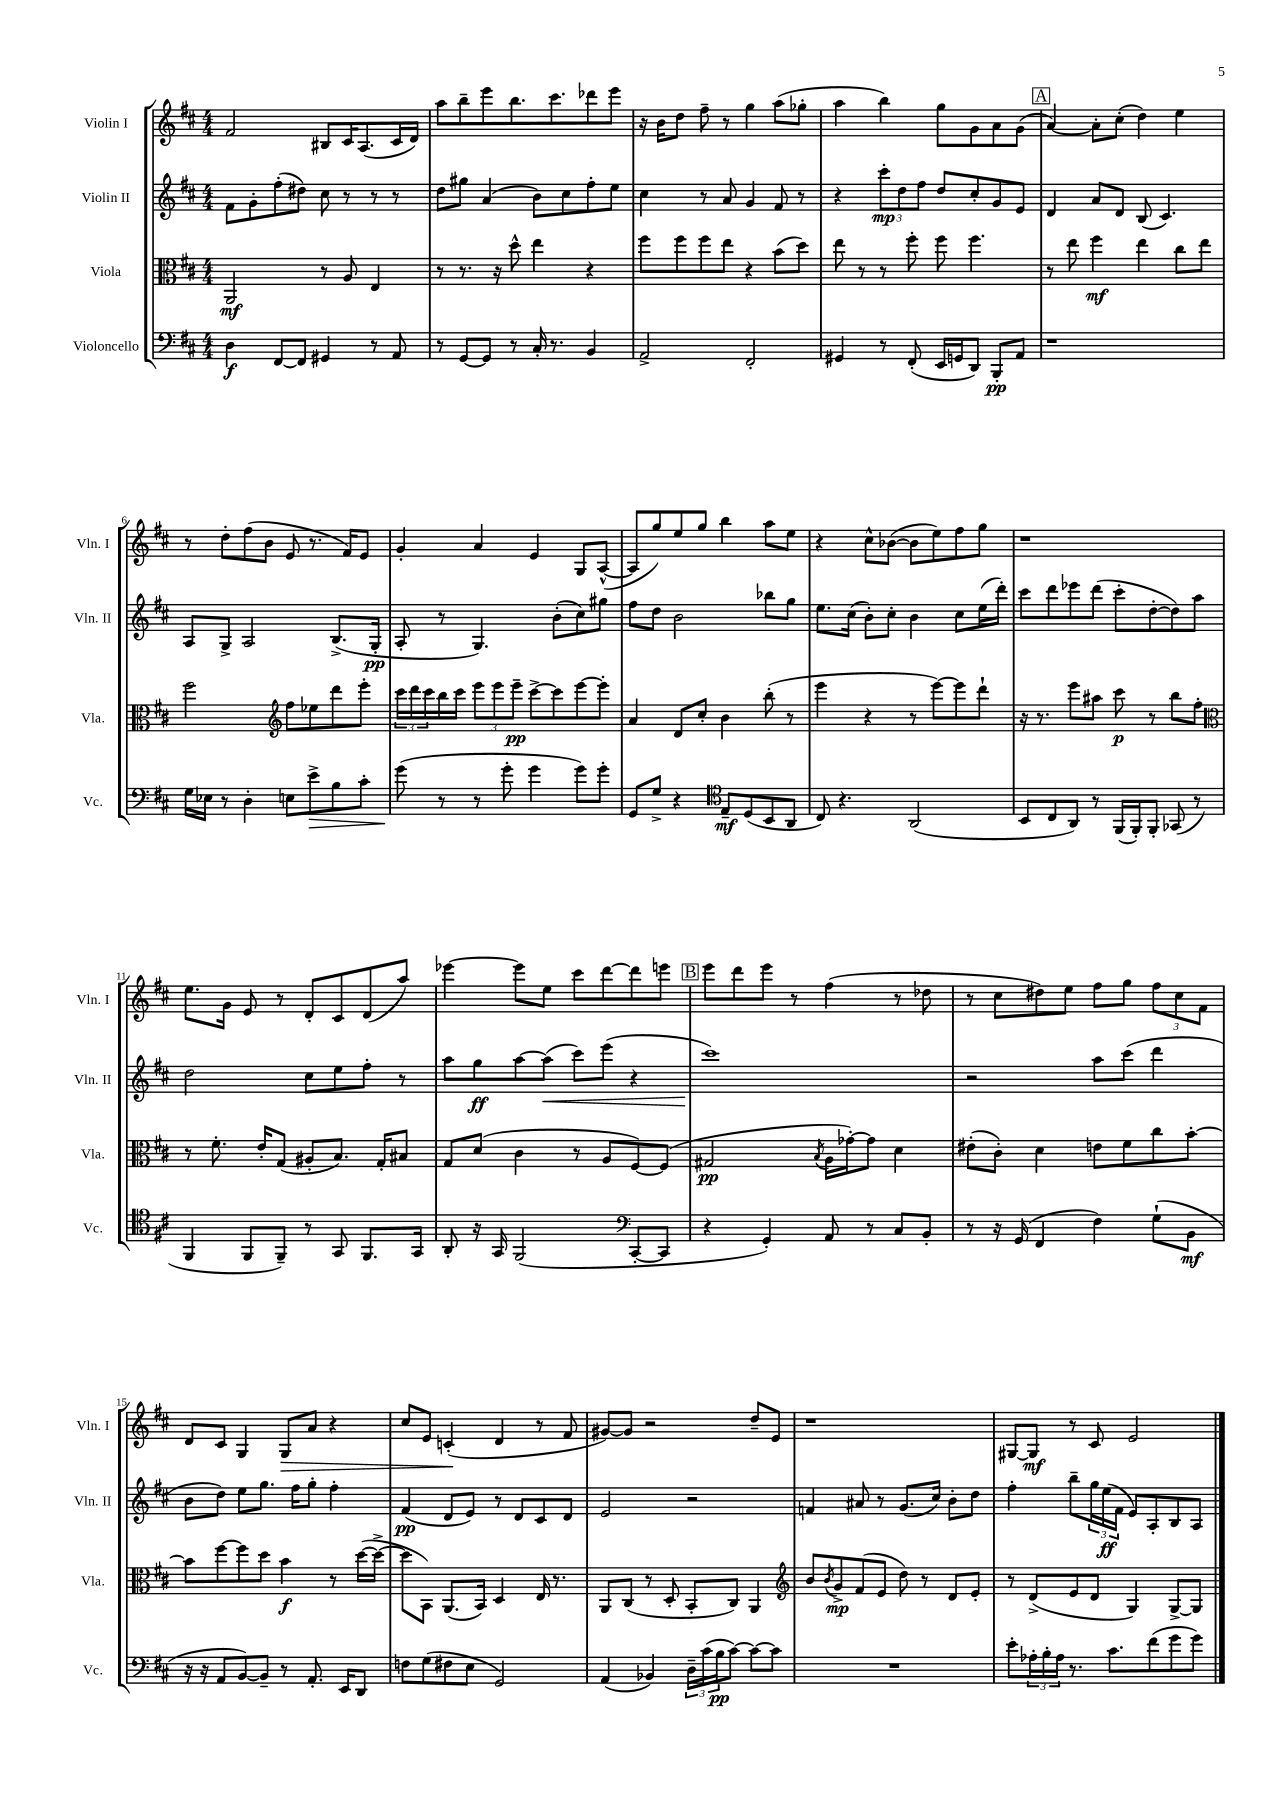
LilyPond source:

<<
\new StaffGroup <<
\new Staff = "s0" \with { instrumentName = "Violin I" shortInstrumentName = "Vln. I" } {
    \clef treble \key d \major \numericTimeSignature \time 4/4
    fis'2 bis8 cis'16 a8.( cis'16 d'16) |
    a''8 b''8-- e'''8 b''8. cis'''8. des'''8 e'''8 |
    r16 b'16 d''8 fis''8-- r8 g''4 a''8( ges''8-. |
    a''4 b''4) g''8 g'8 a'8 g'8( |
    \mark \markup { \box "A" } a'4~) a'8-. cis''8-.( d''4) e''4 |
    r8 d''8-. fis''8( b'8 e'8 r8. fis'16) e'8 |
    g'4-. a'4 e'4 g8 a8~-^( |
    a8 g''8) e''8 g''8 b''4 a''8 e''8 |
    r4 cis''8-^ bes'8~( bes'8 e''8) fis''8 g''8 |
    r1 |
    e''8. g'16 e'8 r8 d'8-. cis'8 d'8( a''8) |
    ees'''4~ ees'''8 e''8 cis'''8 d'''8~ d'''8 e'''8 |
    \mark \markup { \box "B" } e'''8 d'''8 e'''8 r8 fis''4( r8 des''8 |
    r8 cis''8 dis''8) e''8 fis''8 g''8 \tuplet 3/2 { fis''8 cis''8 fis'8 } |
    d'8 cis'8 g4 g8\> a'8 r4 |
    cis''8 e'8 c'4-.\!( d'4 r8 fis'8 |
    gis'8~) gis'8 r2 d''8-- e'8 |
    r1 |
    gis8~ gis8\mf r8 cis'8 e'2 \bar "|." |
}
\new Staff = "s1" \with { instrumentName = "Violin II" shortInstrumentName = "Vln. II" } {
    \clef treble \key d \major \numericTimeSignature \time 4/4
    fis'8 g'8-. fis''8-.( dis''8) cis''8 r8 r8 r8 |
    d''8 gis''8 a'4( b'8) cis''8 fis''8-. e''8 |
    cis''4 r8 a'8 g'4 fis'8 r8 |
    r4 \tuplet 3/2 { cis'''8-.\mp d''8 fis''8 } d''8 cis''8-. g'8 e'8 |
    \mark \markup { \box "A" } d'4 a'8 d'8 b8( cis'4.) |
    a8 g8-> a2 b8.->( g16-.\pp |
    a8-. r8 g4.) b'8-.( cis''8) gis''8 |
    fis''8 d''8 b'2 bes''8 g''8 |
    e''8. cis''16( b'8-.) cis''8-. b'4 cis''8 e''16( d'''16-.) |
    cis'''8 d'''8 ees'''8 d'''8( cis'''8-. d''8~-. d''8) a''8 |
    d''2 cis''8 e''8 fis''8-. r8 |
    a''8 g''8\ff a''8~ a''8\<( cis'''8) e'''8( r4 |
    \mark \markup { \box "B" } cis'''1\!) |
    r2 a''8 cis'''8( d'''4 |
    b'8 d''8) e''8 g''8. fis''16 g''8-. fis''4-. |
    fis'4\pp( d'8 e'8) r8 d'8 cis'8 d'8 |
    e'2 r2 |
    f'4 ais'8 r8 g'8.( cis''16) b'8-. d''8 |
    fis''4-. b''8-- \tuplet 3/2 { g''16 e''16\ff( fis'16 } e'8) a8-. b8 a8 \bar "|." |
}
\new Staff = "s2" \with { instrumentName = "Viola" shortInstrumentName = "Vla." } {
    \clef alto \key d \major \numericTimeSignature \time 4/4
    a,2\mf r8 a8 e4 |
    r8 r8. r16 d''8-^ e''4 r4 |
    fis''8 fis''8 fis''8 e''8 r4 b'8( d''8) |
    e''8 r8 r8 fis''8-. fis''8 fis''4. |
    \mark \markup { \box "A" } r8 e''8 fis''4\mf e''4 cis''8 e''8 |
    fis''2 \clef treble fis''8 ees''8 d'''8 e'''8-. |
    \tuplet 3/2 { cis'''16 d'''16 cis'''16 } b''16 cis'''16 \tuplet 3/2 { e'''8 e'''8 e'''8--\pp } cis'''8~-> cis'''8 e'''8~ e'''8-. |
    a'4 d'8 cis''8-. b'4 b''8-.( r8 |
    e'''4 r4 r8 e'''8~) e'''8 d'''8-! |
    r16 r8. e'''8 ais''8 cis'''8\p r8 b''8 fis''8-. |
    \clef alto r8 fis'8.-. e'16-. g8( ais8-. b8.) g16-. bis8 |
    g8 d'8( cis'4 r8 a8 fis8~) fis8( |
    \mark \markup { \box "B" } gis2\pp \acciaccatura { b8 } a16 ges'16~-.) ges'8 d'4 |
    eis'8-.( cis'8-.) d'4 e'8 fis'8 cis''8 b'8~-. |
    b'8 fis''8~ fis''8 d''8 b'4\f r8 d''16~( d''16~-> |
    d''8 b,8) a,8.( b,16) d4 e16 r8. |
    a,8 cis8( r8 d8-. b,8-. cis8) a,4 |
    \clef treble b'8 \acciaccatura { b'8 } g'8->\mp fis'8( e'8 d''8) r8 d'8 e'8-. |
    r8 d'8->( e'8 d'8 g4) g8~-> g8 \bar "|." |
}
\new Staff = "s3" \with { instrumentName = "Violoncello" shortInstrumentName = "Vc." } {
    \clef bass \key d \major \numericTimeSignature \time 4/4
    d4\f fis,8~ fis,8 gis,4 r8 a,8 |
    r8 g,8~ g,8 r8 cis16-. r8. b,4 |
    a,2-> fis,2-. |
    gis,4 r8 fis,8-.( e,16 g,16 d,8) b,,8-.\pp a,8 |
    \mark \markup { \box "A" } r1 |
    g16 ees16 r8 d4-. e8 e'8->\> b8 cis'8-. |
    g'8\!( r8 r8 g'8-. g'4 g'8) g'8-. |
    g,8 g8-> r4 \clef tenor e8--\mf d8( b,8 a,8 |
    cis8) r4. a,2( |
    b,8 cis8 a,8) r8 fis,16( fis,16-.) fis,8-. ges,8( r8 |
    fis,4 fis,8 fis,8--) r8 g,8 fis,8. g,16 |
    a,8-. r16 g,16 fis,2( \clef bass cis,8~-. cis,8 |
    \mark \markup { \box "B" } r4 g,4-.) a,8 r8 cis8 b,8-. |
    r8 r16 g,16( fis,4 fis4) g8-!( b,8\mf |
    r16 r16 a,8 b,8~) b,8-- r8 a,8.-. e,16 d,8 |
    f8 g8( fis8 e8 g,2) |
    a,4( bes,4) \tuplet 3/2 { d16-- cis'16( b16\pp } cis'8~) cis'8~ cis'8 |
    R1 |
    e'8-. \tuplet 3/2 { aes16-. b16-. aes16 } r8. cis'8. fis'8( g'8 g'8) \bar "|." |
}
>>
>>
